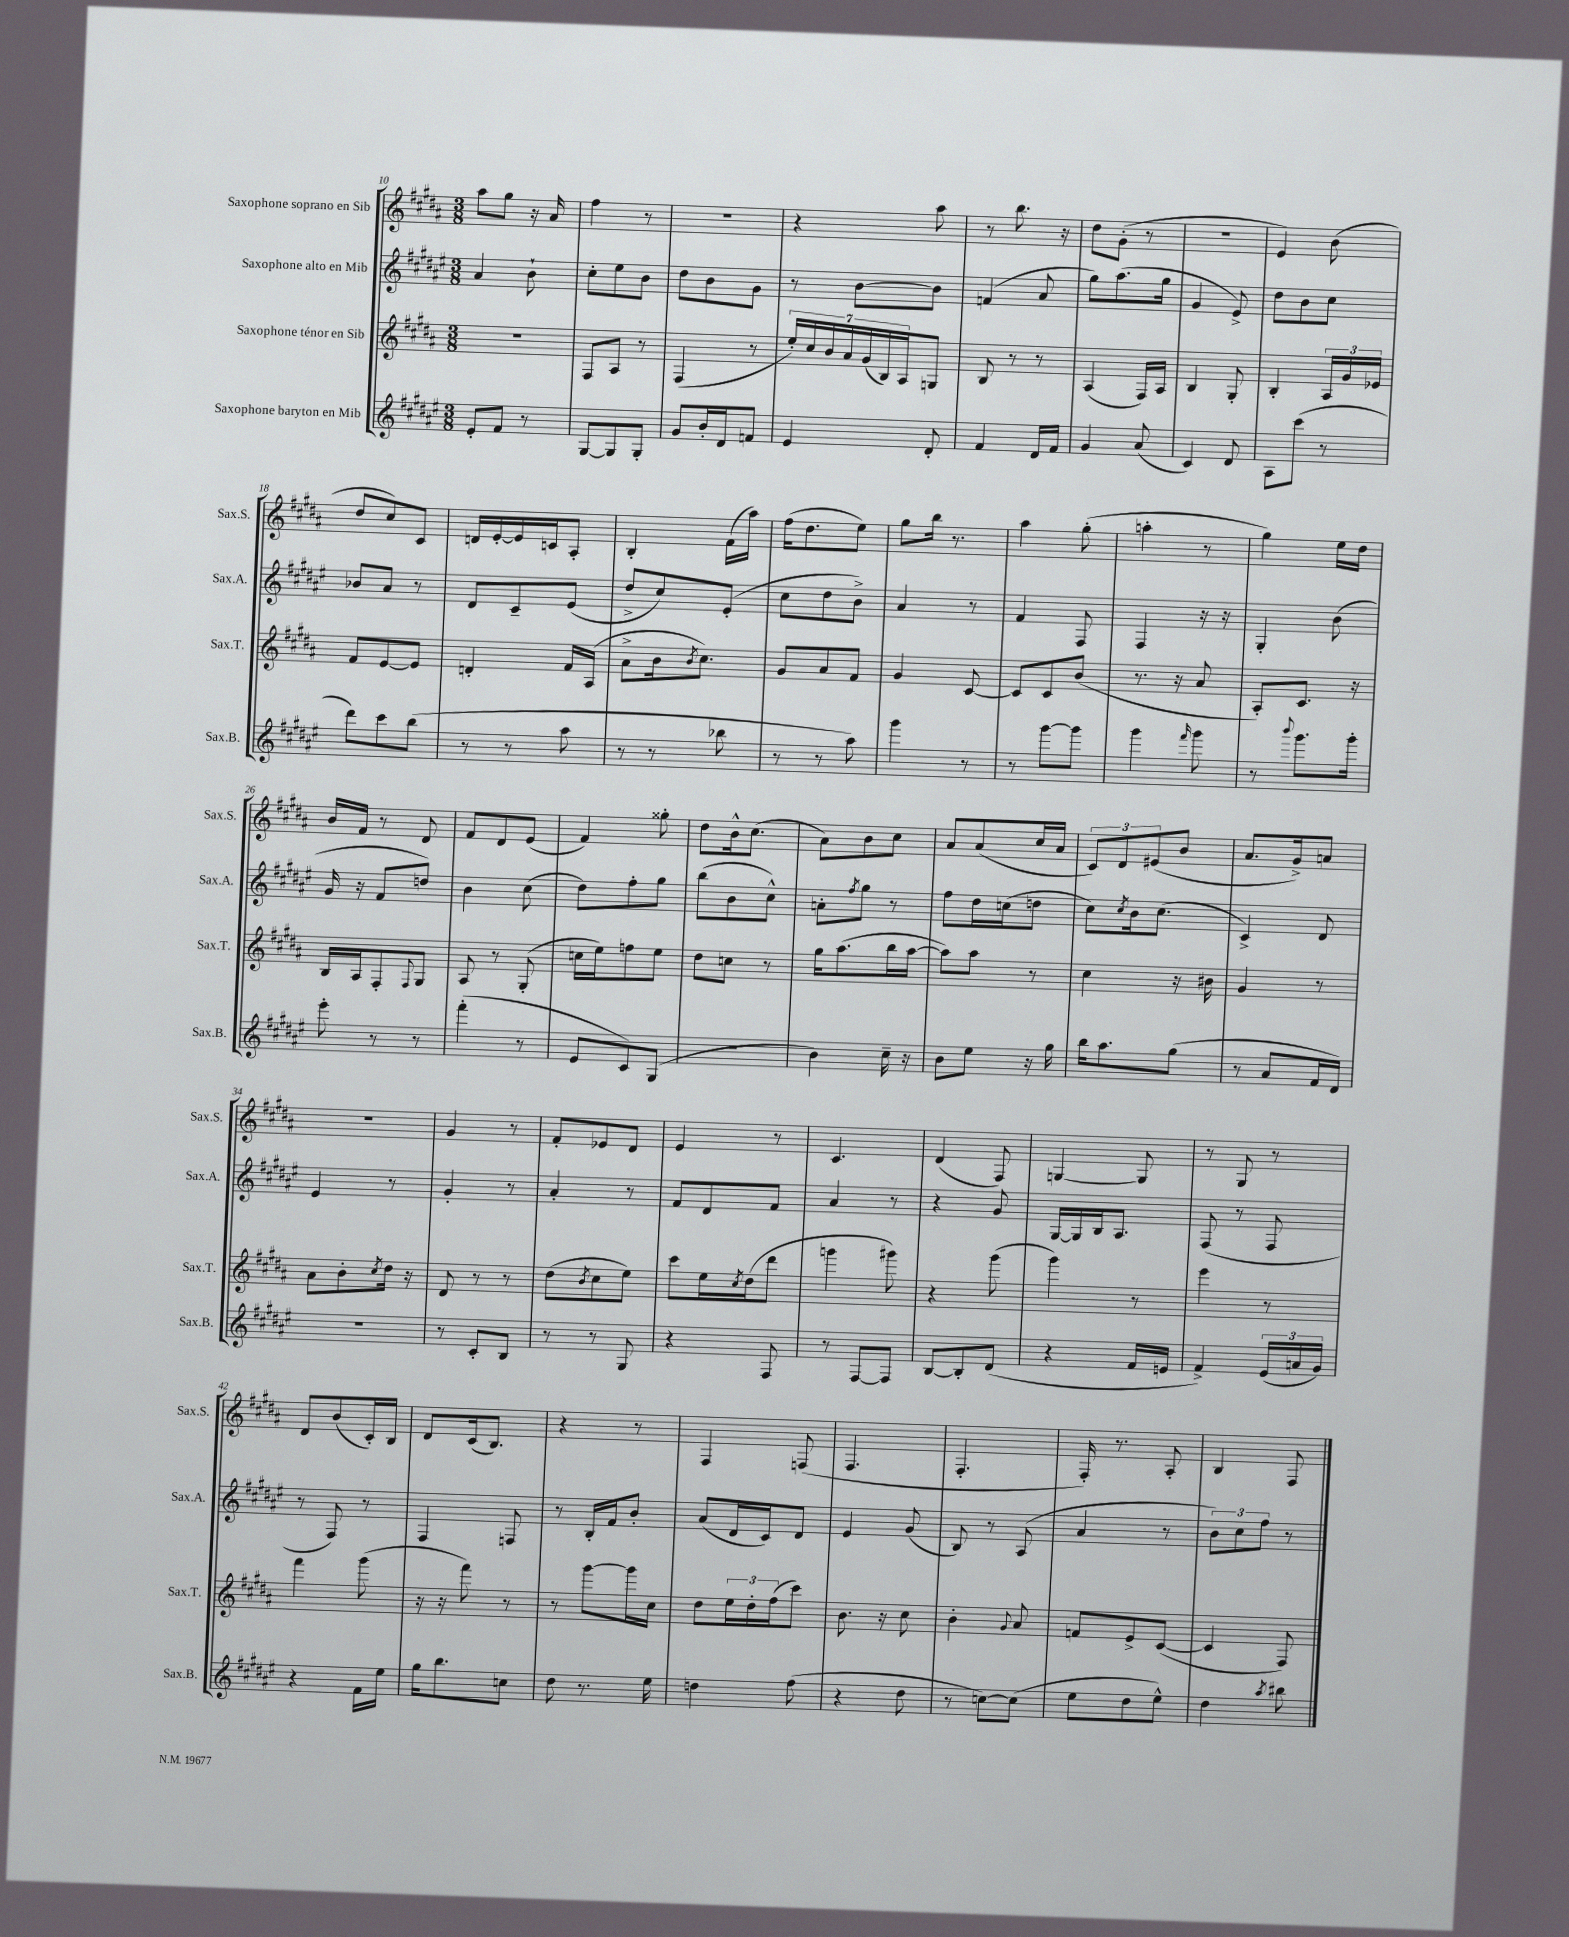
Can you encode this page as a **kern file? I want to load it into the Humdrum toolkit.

**kern	**kern	**kern	**kern
*staff4	*staff3	*staff2	*staff1
*clefG2	*clefG2	*clefG2	*clefG2
*k[f#c#g#d#a#e#]	*k[f#c#g#d#a#]	*k[f#c#g#d#a#e#]	*k[f#c#g#d#a#]
*M3/8	*M3/8	*M3/8	*M3/8
8e#'/L	4.r	4a#/	8aa#\L
8f#/J	.	.	8gg#\J
8r	.	8b`\	16r
.	.	.	16a#/
=	=	=	=
[8G#/L	8F#/L	8cc#'\L	4ff#\
8G#/]	8A#/J	8ee#\	.
8G#'/J	8r	8b\J	8r
=	=	=	=
8g#/L	(4F#/	8dd#\L	4.r
16b'/L	.	8b\	.
16d#/J	.	.	.
8f/J	8r	8g#\J	.
=	=	=	=
4e#/	28ee'/LL)	8r	4r
.	28cc#/	.	.
.	28b/	.	.
.	28a#/	.	.
.	.	[8b\L	.
.	(28g#/	.	.
.	28B/)	.	.
.	28A#/J	.	.
8d#'/	8G/J	8b\]J	8aa#\
=	=	=	=
4f#/	8B/	(4f/	8r
.	8r	.	8.bb\
16d#/LL	8r	8a#/	.
16f#/JJ	.	.	16r
=	=	=	=
4g#/	(4A#/	8gg#\L)	8dd#\L
.	.	(8.aa#\	(8g#'\J
(8a#/	16F#/LL)	.	8r
.	16A#/JJ	16gg#\Jk	.
=	=	=	=
4c#/)	4B/	4g#/	4.r
8d#/	8G#'/	8e#^/)	.
=	=	=	=
8A#\L	4B'/	8dd#\L	4e/)
(8ccc#\J	.	8b\	.
8r	24A#/LL	8cc#\J	(8b\
.	24g#/	.	.
.	24e-/JJ	.	.
=	=	=	=
8ddd#\L)	8f#/L	8b-/L	8dd#/L
8ccc#\	[8e/	8a#/J	8cc#/)
(8bb\J	8e/]J	8r	8c#/J
=	=	=	=
8r	4d'/	8d#/L	16d/LL
.	.	.	[16e'/
8r	.	8c#~/	16e/]
.	.	.	16c/J
8aa#\	16f#/LL	(8e#/J	8A#'/J
.	(16A#/JJ	.	.
=	=	=	=
8r	8a#^\L	8dd#^/L	4B'/
8r	16b\k	8cc#/)	.
.	8qb/	.	.
.	8.cc#\J)	.	.
8bb-\	.	(8e#'/J	(16f#\LL
.	.	.	16aa#\JJ)
=	=	=	=
8r	8g#/L	8cc#\L	(16ff#\LK
.	.	.	8.dd#\
8r	8a#/	8dd#\	.
8aa#\)	8f#/J	8b^\J)	8ee\J)
=	=	=	=
4ggg#\	4g#/	4a#/	8gg#\L
.	.	.	16bb\Jk
.	.	.	8.r
8r	[8c#/	8r	.
=	=	=	=
8r	8c#/]L	4f#/	4aa#\
[8ggg#\L	8c#/	.	.
8ggg#\]J	(8b/J	8F#/	(8gg#'\
=	=	=	=
4ggg#\	8.r	4F#/	4aa'\
.	16r	.	.
16qqfff#/	.	.	.
8ggg#\	8a#/	16r	8r
.	.	16r	.
=	=	=	=
8r	8A#'/L)	4G#'/	4gg#\)
8qqbbb/	.	.	.
8.ggg#\L	8.c#/J	.	.
.	.	(8b\	16ee\LL
16ggg#'\Jk	16r	.	16dd#\JJ
=	=	=	=
8eee#'\	16B/LL	16g#/	16b/LL
.	16A#/J	16r	16f#/JJ
8r	8F#'/	8f#/L	8r
.	8qqF#/	.	.
8r	8G#/J	8dd/J)	8d#/
=	=	=	=
(4fff#'\	8A#/	4b\	8f#/L
.	8r	.	8d#/
8r	(8G#'/	(8cc#\	(8e/J
=	=	=	=
8e#/L	16cc\LL	8dd#\L)	4f#/)
.	16ee\J)	.	.
8c#/)	8ff\	8ff#'\	.
(8G#/J	8ee\J	8gg#\J	8gg##'\
=	=	=	=
4.r	8dd#\L	(8bb\L	8dd#\L
.	8cc\J	8b\	16b^^\k
.	.	.	(8.cc#\J
.	8r	8cc#^^\J)	.
=	=	=	=
4b\)	16gg#\LK	8a'\L	8a#\L)
.	(8.aa#\	.	.
.	.	8qff#/	.
.	.	8gg#\J	8b\
16cc#~\	16bb\L	8r	8cc#\J
16r	[16aa#\JJ	.	.
=	=	=	=
8b\L	8aa#\]L)	8ff#\L	8a#/L
8ee#\J	8aa#\J	16dd#\L	(8a#/
.	.	(16cc\J	.
16r	8r	8dd\J	16cc#/L
16gg#\	.	.	16a#/JJ
=	=	=	=
16bb\LK	4cc#\	8cc#\L)	12c#/L)
8.aa#\	.	.	.
.	.	.	12d#/
.	.	8qcc#/	.
.	.	16b\k	.
.	.	.	(12e#/
.	.	(8.cc#\J	.
(8gg#\J	16r	.	8b/J
.	16b#\	.	.
=	=	=	=
8r	4g#/	4c#^/)	8.a#/L
8a#/L	.	.	.
.	.	.	16g#^/k)
16f#/L	8r	8d#/	8a/J
16d#/JJ)	.	.	.
=	=	=	=
4.r	8a#\L	4e#/	4.r
.	8b'\	.	.
.	8qcc#/	.	.
.	16dd#\Jk	8r	.
.	16r	.	.
=	=	=	=
8r	8d#/	4g#'/	4g#/
8c#'/L	8r	.	.
8B/J	8r	8r	8r
=	=	=	=
8r	(8dd#\L	4a#'/	8f#'/L
.	8qb/	.	.
8r	8cc#\	.	8e-/
8G#/	8ee\J)	8r	8d#/J
=	=	=	=
4r	8ccc#\L	8f#/L	4e/
.	16ee\L	8d#/	.
.	8qcc#/	.	.
.	(16dd#\J	.	.
8F#/	8ddd#\J	8f#/J	8r
=	=	=	=
8r	4ggg\	4a#/	4.c#/
[8F#/L	.	.	.
8F#/]J	8ggg#\)	8r	.
=	=	=	=
[8B/L	4r	4r	(4d#/
8B'/]	.	.	.
(8d#/J	(8ggg#\	8g#/	8F#/)
=	=	=	=
4r	4ggg#\)	[16G#/LL	[4G/
.	.	16G#/]	.
.	.	16B/J	.
.	.	8.A#/J	.
16f#/LL	8r	.	8G/]
16e/JJ	.	.	.
=	=	=	=
4f#^/)	4eee\	(8F#/	8r
.	.	8r	8G#/
(24e#/LL	8r	8F#/	8r
24a/	.	.	.
24g#/JJ)	.	.	.
=	=	=	=
4r	4fff#\	8r	8d#/L
.	.	8F#/)	(8b/
16f#\LL	(8ggg#\	8r	16c#'/L)
16ee#\JJ	.	.	16B/JJ
=	=	=	=
16gg#\LK	16r	4F#/	8d#/L
8.bb\	16r	.	.
.	8fff#\)	.	(16c#/k
.	.	.	8.B/J)
8cc\J	8r	8F/	.
=	=	=	=
8dd#\	8r	8r	4r
8.r	[8ggg#\L	16B'/LL	.
.	.	16f#/J	.
.	16ggg#\]L	8b'/J	8r
16ee#\	16cc#\JJ	.	.
=	=	=	=
4dd\	8dd#\L	(8a#/L	4F#/
.	24ee\L	16d#/L	.
.	24dd#'\	.	.
.	.	16c#/J)	.
.	(24ff#\J	.	.
(8ff#\	8ccc#\J)	8d#/J	(8F/
=	=	=	=
4r	8.b\	4e#/	4.F#/
.	16r	.	.
8dd#\	8cc#\	(8g#/	.
=	=	=	=
8r	4b'\	8B/)	4.F#'/
[8cc\L)	.	8r	.
.	8qqg#/	.	.
(8cc\]J	8a#/	(8A#/	.
=	=	=	=
8ee#\L	8f/L	4a#/	16F#'/)
.	.	.	8.r
8dd#\	8e^/	.	.
8ee#^^\J)	([8c#/J	8r	8A#'/
=	=	=	=
4dd#\	4c#/]	12b\L)	4B/
.	.	12cc#\	.
.	.	12ff#\J	.
8qaa#/	.	.	.
8bb#\	8F#/)	8r	8F#/
==	==	==	==
*-	*-	*-	*-
